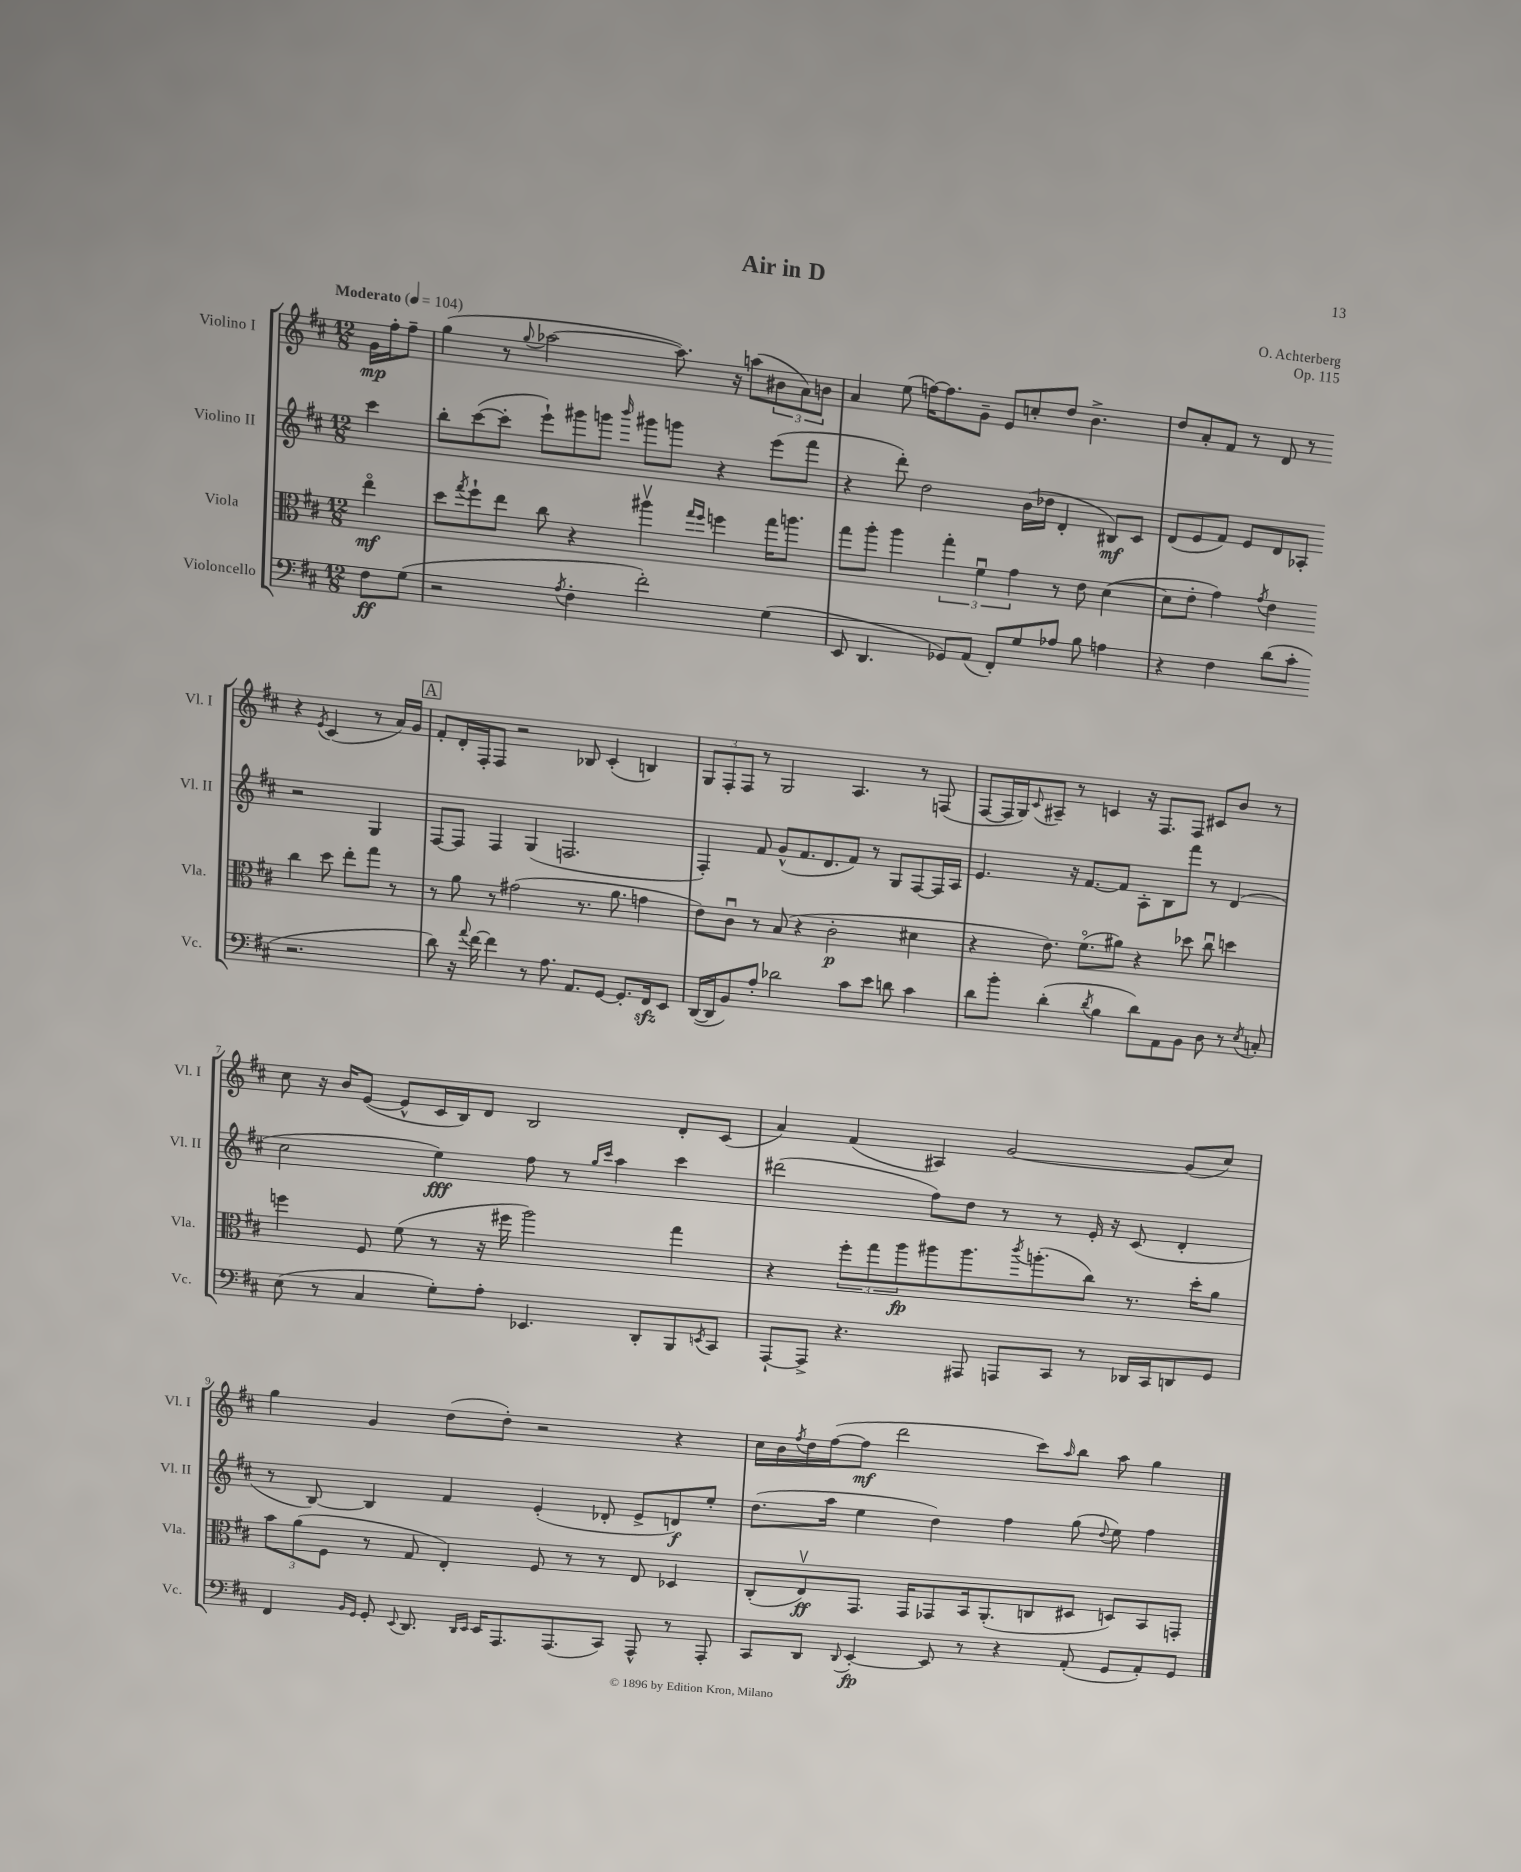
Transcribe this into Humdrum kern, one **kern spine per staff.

**kern	**kern	**kern	**kern
*staff4	*staff3	*staff2	*staff1
*clefF4	*clefC3	*clefG2	*clefG2
*k[f#c#]	*k[f#c#]	*k[f#c#]	*k[f#c#]
*M12/8	*M12/8	*M12/8	*M12/8
*MM104	*MM104	*MM104	*MM104
8F#	4eeo	4ccc#	16g
.	.	.	16ff#'
(8G	.	.	8ff#~
=	=	=	=
2r	8dd	8bb'	(4gg
.	8qgg	.	.
.	8ff#`	([8ccc#	.
.	8ee	8ccc#']	8r
.	.	.	8qqgg
.	8cc#	8eee`)	[2aa-
8qA	.	.	.
4F#'	4r	8ggg#	.
.	.	8ggg	.
.	.	16qqbbb	.
2f#')	4aa#v	8ggg#	.
.	.	8ggg	8.aa-])
.	16qqgg	.	.
.	16qqff#	.	.
.	4ff	4r	.
.	.	.	16r
.	.	.	(8aa
(4G	16gg	(8eee	12b#
.	8.aa	.	.
.	.	.	12a)
.	.	8fff#	.
.	.	.	12b
=	=	=	=
8EE	8gg	4r	4a
4.DD	8aa'	.	.
.	4aa	8ddd')	(8ee
.	.	2dd	[16ff)
.	.	.	8.ff]
8GG-)	6gg'	.	.
(8AA	.	.	8g~
.	6f#u	.	.
8FF#')	.	.	8e
.	6g	.	.
8G	.	(16b	8cc'
.	.	16dd-	.
8A-	8r	4d'	8dd
8B	8e	.	4.b^
4A	([4d	8B#)	.
.	.	8c#	.
=	=	=	=
4r	8d]	(8d	8dd
.	8e'	8e	8a'
4F#	4g)	8f#)	8f#
.	.	8e	8r
.	8qg	.	.
(8d	4e	8d	8d
8c#'	.	8A-'	8r
2.r	4cc#	2r	4r
.	.	.	8qe
.	8dd	.	(4c#
.	8ee'	.	.
.	8gg	4G	8r
.	8r	.	16a)
.	.	.	16g
=	=	=	=
8d)	8r	[8F#	8f#'
16r	8a	8F#]	16d'
8qqa	.	.	.
[16f#	.	.	16F#'
4f#]	8r	4F#	8F#
.	(2g#	.	2r
8r	.	(4G	.
8.A	.	.	.
.	.	2.F	.
8.AA	.	.	.
.	8.r	.	8B-
[8GG	.	.	(4c#'
.	8.a	.	.
8.GG']	.	.	.
.	4g	.	4B)
16FF#	.	.	.
8EE	.	.	.
=	=	=	=
([16DD	8e)	4F#')	12G
16DD]	.	.	.
.	.	.	12F#'
8BB)	8c#u	.	.
.	.	.	12F#
8A'	8r	8f#	8r
2d-	(8B	(8g^^	2G
.	4r	8.f#	.
.	.	8.d	.
.	2c#'	.	.
8c#	.	8f#)	4.A
8e	.	8r	.
8d	.	8G	.
4c#	4d#	[8F#	8r
.	.	16F#]	(8F
.	.	16A	.
=	=	=	=
8d	4r	4.e	[8F#
8b'	.	.	16F#]
.	.	.	16G)
.	.	.	8qqc#
(4d'	8.e)	.	8A#~
.	.	16r	8r
.	(8.f#o	[8.f#	.
8qd	.	.	.
4B	.	.	4c
.	8a#)	8f#]	.
8d)	4r	8A'	16r
.	.	.	8.F#
8AA	.	8B	.
8BB	8dd-	8fff#	8F#
8D	8cc#u	8r	8c#
8r	4dd	(4d	8b
8qE	.	.	.
8C'	.	.	8r
=	=	=	=
(8E	4ff	2cc#	8cc#
8r	.	.	16r
.	.	.	16b
4C#	8F#	.	([8e
.	(8f#	.	8e^^]
8G')	8r	4ee)	16c#
.	.	.	16B)
8A'	16r	.	8d
.	16ff#	.	.
4.EE-	2aa)	8ff#	2B
.	.	8r	.
.	.	16qqgg	.
.	.	16qqccc#	.
.	.	4aa	.
8DD'	.	.	.
8BBB	4gg	4ccc#	8d'
8qEE	.	.	.
8CC#	.	.	(8c#
=	=	=	=
[8AAA`	4r	(2ddd#	4a)
8AAA^]	.	.	.
4.r	12ff#'	.	(4f#
.	12gg	.	.
.	12aa	.	.
.	8aa#	8ff#)	4A#)
8AAA#	8.aa#	8dd	.
8AAA	.	8r	[2g
.	8qccc#	.	.
.	(8.aa'	.	.
8CC#	.	8r	.
8r	8cc#)	16e'	.
.	.	16r	.
16DD-	8.r	(8c#	.
16CC#	.	.	.
8DD	.	4d'	(8g]
.	16dd'	.	.
8GG	8a	.	8cc#)
=	=	=	=
4FF#	12b	8r	4gg
.	(12a	.	.
.	.	[8B)	.
.	12F#	.	.
16qqBB	.	.	.
16qqGG	.	.	.
8GG'	8r	4B]	4g
8qqEE	.	.	.
8.DD	8G	.	.
.	4E')	4f#	(8dd
16qqDD	.	.	.
16qqEE	.	.	.
16EE	.	.	.
8.AAA	.	.	8dd')
.	8F#	(4e'	2r
(8.AAA	.	.	.
.	8r	.	.
8CC#)	8r	8d-'	.
8AAA^^	8E	8e^	.
8r	4D-	8d)	4r
8AAA'	.	8ee'	.
=	=	=	=
8CC#	(8C#'	(8.dd	16cc#
.	.	.	16b
.	.	.	8qff#
8DD	8Ev)	.	16dd
.	.	16aa	([16ff#
8qqDD	.	.	.
[4EE'	8.GG	4ee	8ff#]
.	.	.	2ddd
.	16GG	.	.
8EE]	8GG-	4dd)	.
8r	16BB	.	.
.	(8.AA'	.	.
4r	.	4ff#	.
.	8C	.	8ccc#)
.	.	.	16qqaa
(8AA'	8D#	(8gg	8bb
.	.	8qqdd	.
8GG	8D)	8ee)	8aa
8AA')	8BB	4ff#	4gg
8GG	8GG'	.	.
==	==	==	==
*-	*-	*-	*-
